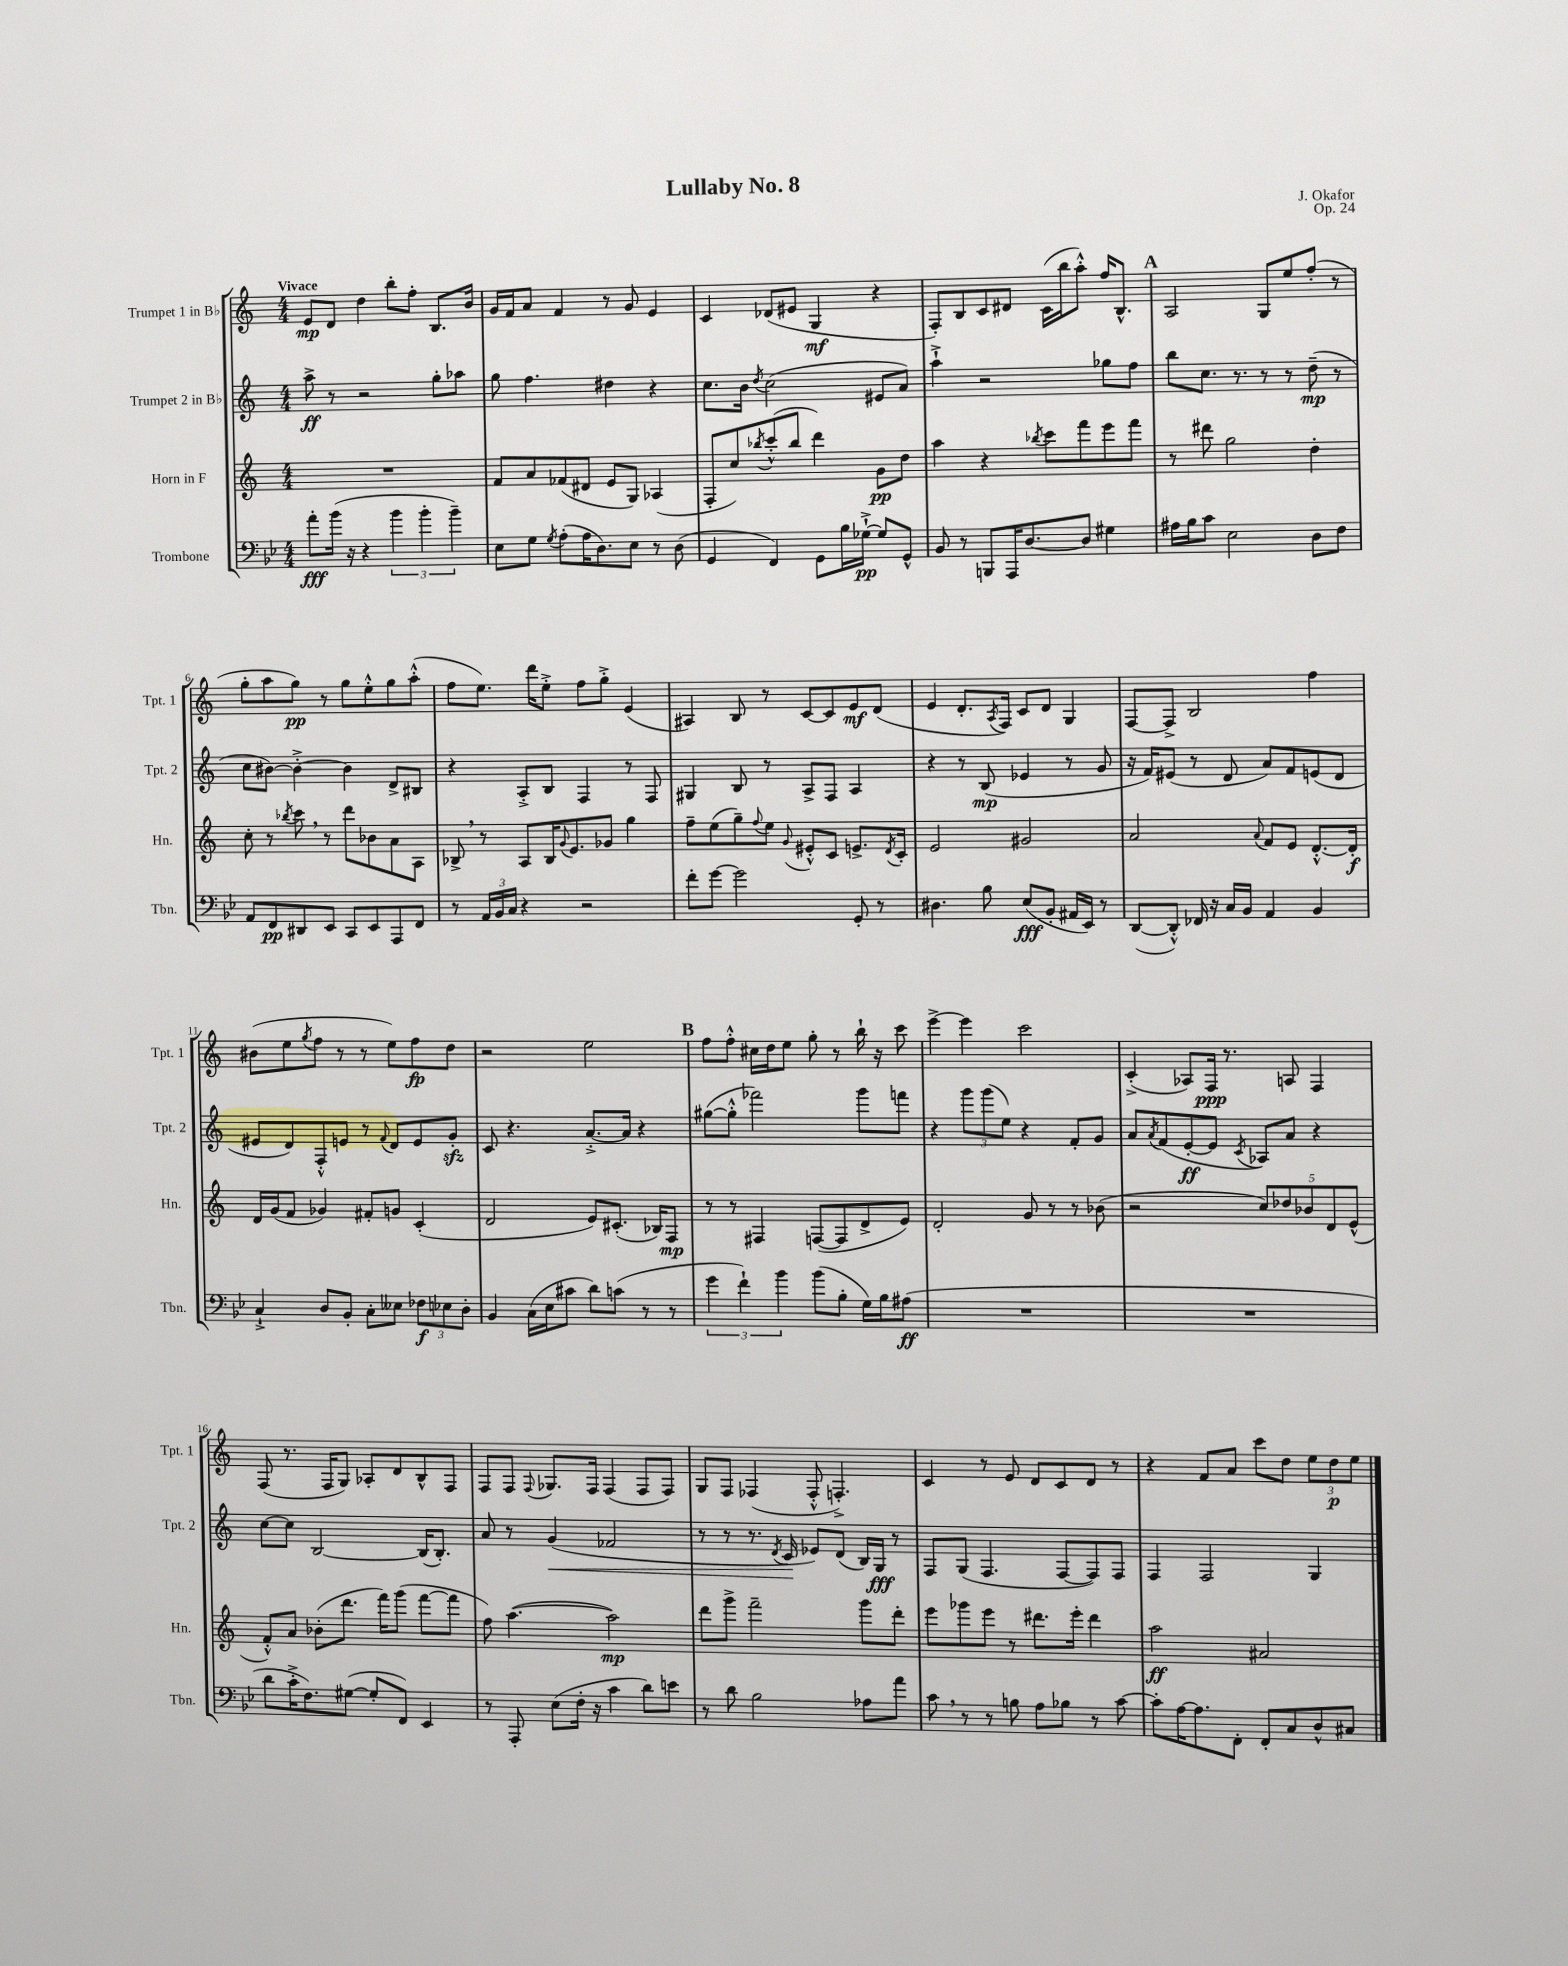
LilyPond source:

\header { title = "Lullaby No. 8" composer = "J. Okafor" opus = "Op. 24" }
<<
\new StaffGroup <<
\new Staff = "s0" \with { instrumentName = "Trumpet 1 in Bb" shortInstrumentName = "Tpt. 1" } {
    \clef treble \key c \major \numericTimeSignature \time 4/4 \tempo "Vivace"
    e'8\mp d'8 d''4 b''8-. f''8-. b8. b'16 |
    g'16 f'16 a'8 f'4 r8 g'8 e'4 |
    c'4 des'8( eis'8 g4\mf r4 |
    f8-.) b8 c'8 dis'8 c'16( b''16 a''8-.-^) f''16 b8.-^ |
    \mark \markup { \bold "A" } a2 g8 e''8 f''8-.( r8 |
    g''8-. a''8 g''8\pp) r8 g''8 e''8-.-^ g''8 a''8-.-^( |
    f''8 e''8.) d'''16 e''8-.-> f''8 g''8-.-> e'4( |
    ais4) b8 r8 c'8~ c'8 e'8\mf d'8( |
    e'4 d'8.-. \acciaccatura { a8 } f16) c'8 d'8 g4 |
    f8~ f8-> b2 f''4 |
    bis'8( e''8 \acciaccatura { g''8 } f''8 r8 r8 e''8) f''8\fp d''8 |
    r2 e''2 |
    \mark \markup { \bold "B" } f''8 f''8-.-^ cis''16 d''16 e''8 g''8-. r8 b''16-! r16 c'''8 |
    e'''4~-> e'''4 c'''2 |
    c'4-.->( aes8) f16\ppp r8. a8 f4 |
    f8( r8. f16 g8) aes8-. d'8 b8-^ f8 |
    f8 f8 \appoggiatura { f8 } ges8. f16 f4( f8 f8) |
    g8 f8 fes4( fes8-.-^ f4.-.->) |
    c'4 r8 e'8 d'8 c'8 d'8 r8 |
    r4 f'8 a'8 c'''8 d''8 \tuplet 3/2 { e''8 d''8\p e''8 } \bar "|." |
}
\new Staff = "s1" \with { instrumentName = "Trumpet 2 in Bb" shortInstrumentName = "Tpt. 2" } {
    \clef treble \key c \major \numericTimeSignature \time 4/4
    a''8->\ff r8 r2 g''8-. aes''8 |
    g''8 f''4. dis''4 r4 |
    c''8. b'16 \acciaccatura { d''8 } c''2( eis'8 a'8) |
    a''4-!-> r2 ges''8 f''8 |
    \mark \markup { \bold "A" } b''8 c''8. r8. r8 r8 d''8--\mp( r8 |
    c''8 bis'8~) bis'4~-.-> bis'4 d'8-> bis8 |
    r4 a8-.-> b8 f4 r8 f8 |
    gis4 b8 r8 a8-> f8 a4 |
    r4 r8 b8\mp( ees'4 r8 g'8 |
    r16 f'16) eis'8( r8 d'8 a'8) f'8 e'8( d'8 |
    eis'8 d'8) f8-.-^ e'8 r8 \appoggiatura { f'8 } d'8 e'8 g'8-.\sfz |
    c'8 r4. a'8.~-.-> a'16 r4 |
    \mark \markup { \bold "B" } gis''8~( gis''8-.-^ fes'''2) g'''8 f'''8 |
    r4 \tuplet 3/2 { g'''8 g'''8( e''8) } r4 f'8-. g'8 |
    a'8 \acciaccatura { a'8 } f'8( e'8~-.\ff e'8 \acciaccatura { c'8 } aes8) a'8 r4 |
    c''8~ c''8 b2~ b16( b8.-.) |
    a'8 r8 g'4\<( fes'2 |
    r8 r8 r8. \acciaccatura { d'8 } c'16\! ees'8) d'8( b16) g16\fff r8 |
    f8 g8( f4. f8~ f8) f8 |
    f4 f2 g4 \bar "|." |
}
\new Staff = "s2" \with { instrumentName = "Horn in F" shortInstrumentName = "Hn." } {
    \clef treble \key c \major \numericTimeSignature \time 4/4
    R1 |
    f'8 a'8 fes'8( dis'8 e'8 g8) aes4( |
    f8-. c''8) \acciaccatura { bes''8 } c'''8-.-^( bes''8 d'''4) g'8\pp d''8 |
    a''4 r4 \acciaccatura { bes''8 } c'''8 f'''8 e'''8 f'''8 |
    \mark \markup { \bold "A" } r8 dis'''8 g''2 d''4-. |
    c''8-. r8 \acciaccatura { bes''8 } c'''8 \breathe r8 d'''8 bes'8 a'8 a8 |
    bes8-> \breathe r8 a8 bes16 \appoggiatura { g'8 } e'8. ges'8 g''4 |
    f''8-- e''8( g''8--) \appoggiatura { f''8 } e''8 \appoggiatura { g'8 } eis'8-.-^ c'8 e'8.-> \acciaccatura { d'8 } c'16-. |
    e'2 gis'2 |
    a'2 \appoggiatura { a'8 } f'8 e'8 d'8.~-.-^ d'16-.\f |
    d'16 g'16( f'8 ges'4) fis'8-. g'8 c'4-.( |
    d'2 e'8) cis'8.-.( bes16) f8\mp |
    \mark \markup { \bold "B" } r8 r8 fis4 f8~( f8 d'8-> e'8) |
    d'2-. g'8 r8 r8 bes'8( |
    r2 \tuplet 5/4 { c''8) des''8 bes'8 d'8 e'8-^( } |
    f'8-.-^) a'8 bes'8-.( d'''8. f'''16) g'''8( f'''8~ f'''8 |
    f''8) a''4.~( a''2\mp) |
    d'''8 g'''8-> f'''2-- g'''8 d'''8-. |
    e'''8 ges'''8 e'''8 r8 dis'''8. e'''16-. dis'''4 |
    a''2\ff ais'2 \bar "|." |
}
\new Staff = "s3" \with { instrumentName = "Trombone" shortInstrumentName = "Tbn." } {
    \clef bass \key bes \major \numericTimeSignature \time 4/4
    a'8-.\fff bes'16( r16 r4 \tuplet 3/2 { bes'4 bes'4-. bes'4--) } |
    ees8 g8 \acciaccatura { g8 } a8-.( a16 d8.) ees8 r8 d8( |
    g,4 f,4) g,8 bes16 ges16~-!->\pp ges8 g,8-^ |
    bes,8 r8 b,,8 a,,16 d8.~ d8 gis4 |
    \mark \markup { \bold "A" } ais16 bes16 c'8 ees2 d8 f8 |
    a,8 f,8\pp dis,8 ees,8 c,8 ees,8 a,,8 f,8 |
    r8 \tuplet 3/2 { a,16 bes,16 c16 } r4 r2 |
    f'8-. g'8~ g'2 g,8-. r8 |
    dis4. bes8 ees8\fff( bes,8-. ais,16 ees,16) r8 |
    d,8~( d,8-.-^) fes,16 r16 c16 bes,16 a,4 bes,4 |
    c4-!-> d8 bes,8-. c8-. eeses8 \tuplet 3/2 { fes8\f ees8 d8-. } |
    bes,4 c16( ees16 cis'8 d'8) c'8( r8 r8 |
    \mark \markup { \bold "B" } \tuplet 3/2 { g'4 f'4-!) bes'4 } bes'8( bes8-. g16) bes16 ais8\ff( |
    R1 |
    R1 |
    d'8 c'16-.-> f8.) gis8~( gis8-. f,8) ees,4 |
    r8 a,,8-. ees8( f16-. r16 c'4 d'8) e'8 |
    r8 d'8 bes2 aes8 a'8 |
    c'8 \breathe r8 r8 b8 a8 bes8 r8 c'8~ |
    c'8-. a16~ a8. f,8-. f,8-. c8 d8-^ cis8 \bar "|." |
}
>>
>>
